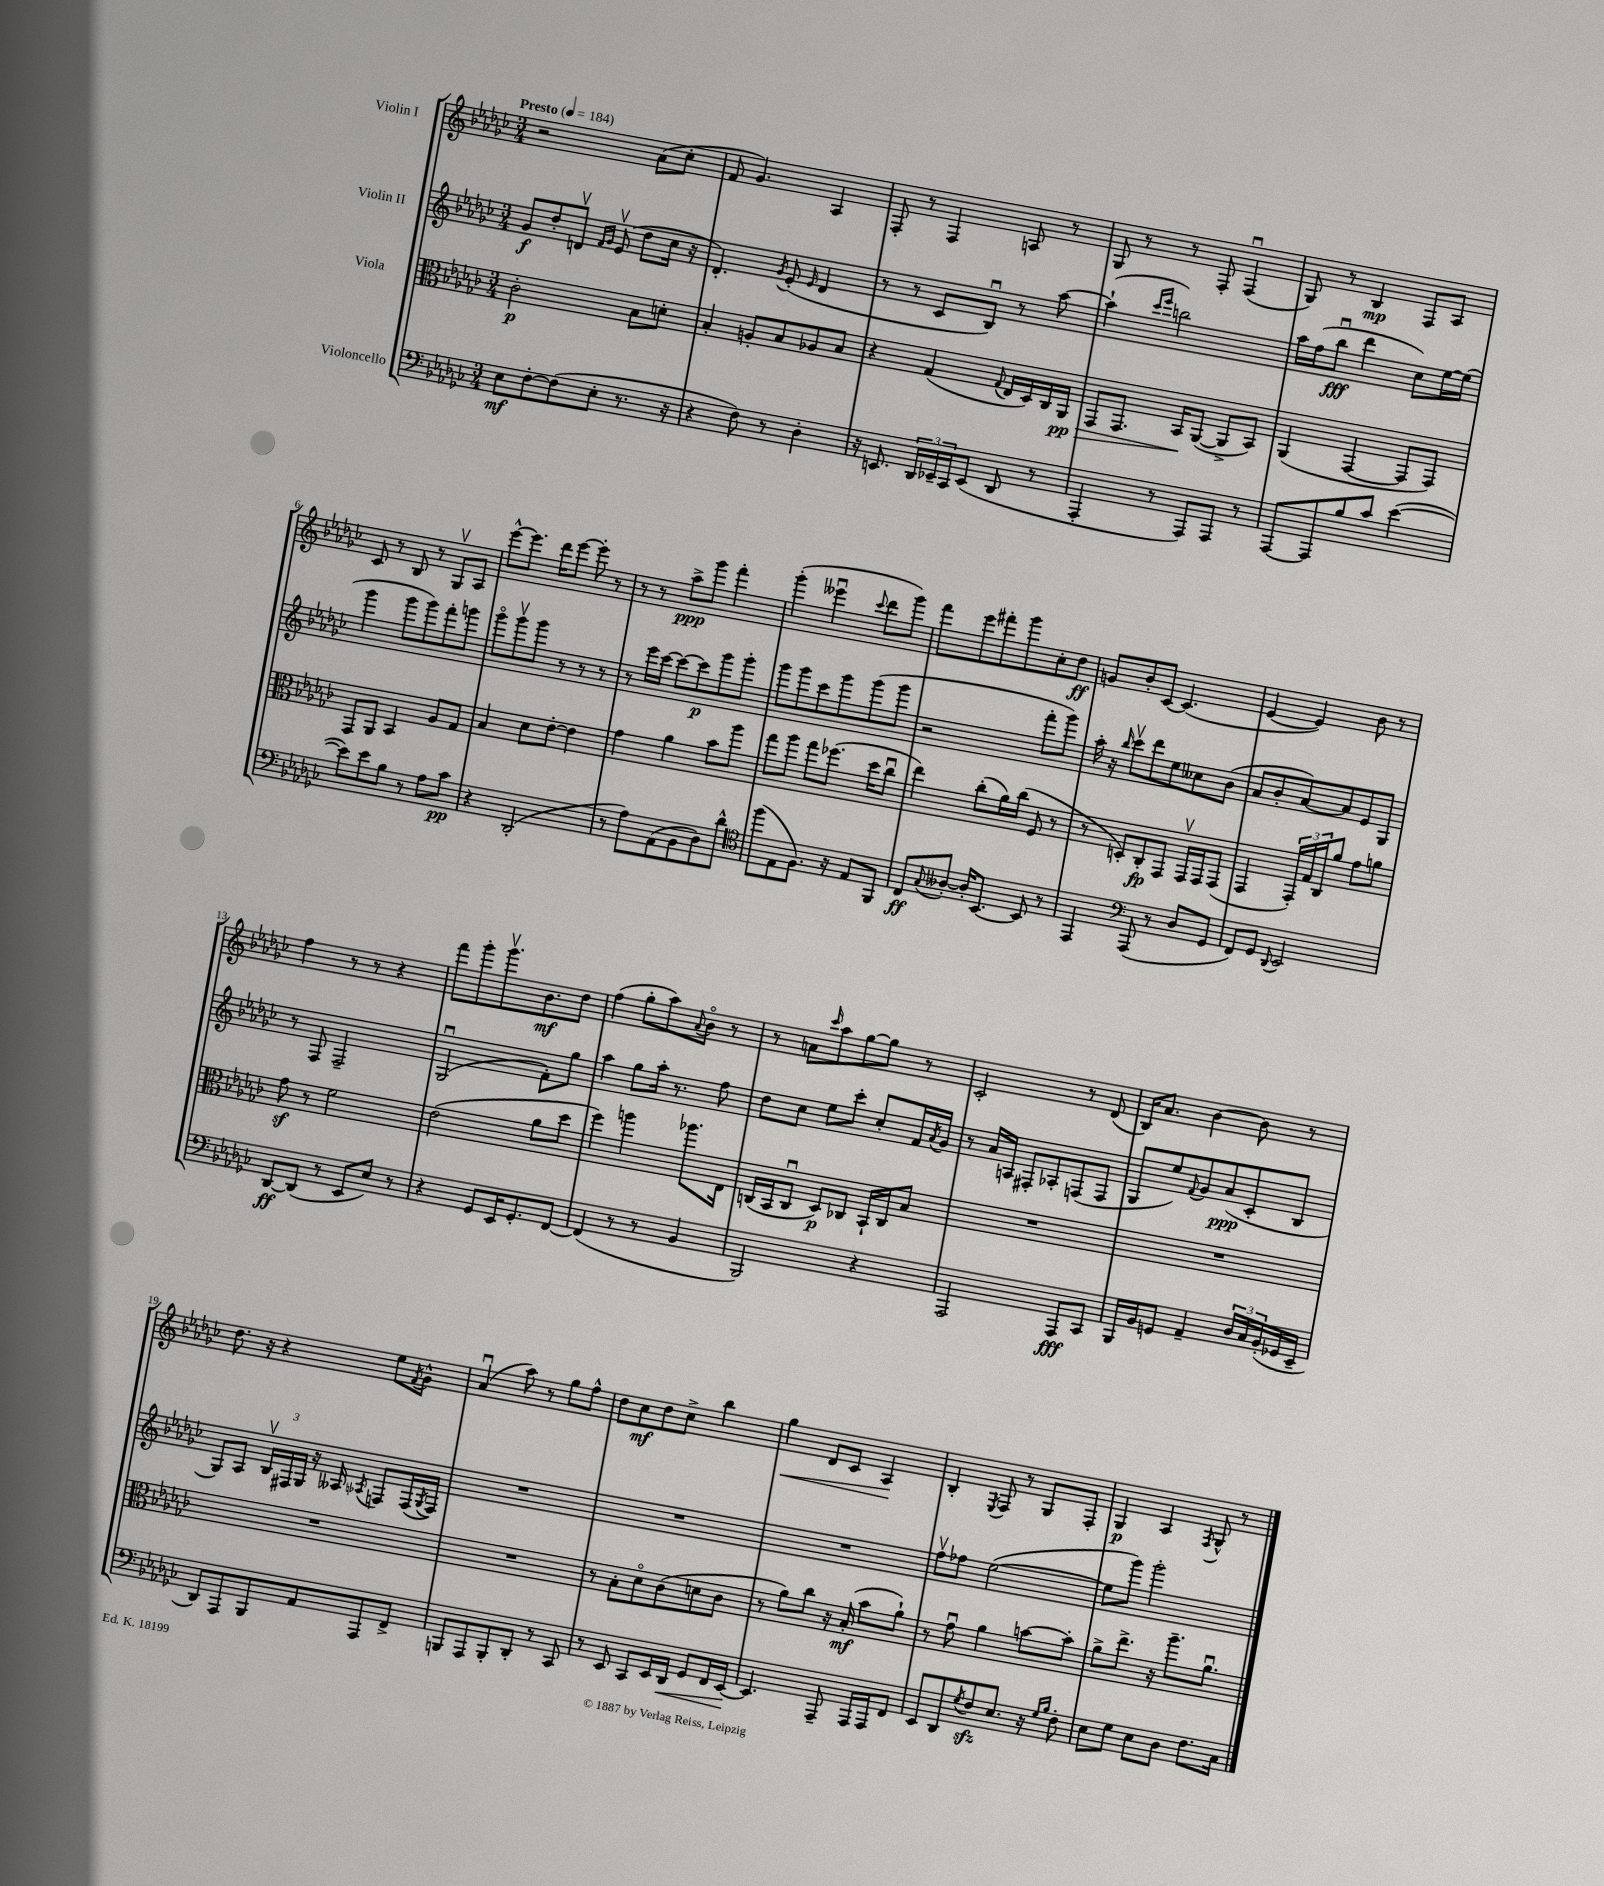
<<
\new StaffGroup <<
\new Staff = "s0" \with { instrumentName = "Violin I" } {
    \clef treble \key ges \major \numericTimeSignature \time 3/4 \tempo "Presto" 4 = 184
    r2 aes'8( ces''8-. |
    f'8 ges'4.) aes4 |
    f8-. r8 f4 a8 r8 |
    ges8 r8 r8 f8-. f4\downbow( |
    ges8) r8 bes4\mp f8 aes8 |
    ces'8 r8 bes8 r8 ges8\upbow aes8 |
    ees'''8~-^ ees'''8. des'''16 ees'''8~ ees'''8-. r8 |
    r8 r8 aes''8->\ppp ges'''8 f'''4-. |
    ges'''4-.( eeses'''4\downbow \appoggiatura { ces'''8 } des'''8 ges'''8) |
    f'''8 ees'''8 fis'''8-. ges'''8 ces''8-. des''8\ff |
    g'8 bes'8-. ces'8~ ces'4.( |
    ees'4~ ees'4) bes'8 r8 |
    f''4 r8 r8 r4 |
    f'''8 ges'''8-. ges'''8.\upbow bes'8.\mf des''8 |
    f''4( ges''8-. aes''8) \appoggiatura { aes'8 } bes'8\flageolet r8 |
    r8 a'8 \grace { ces'''16 } aes''8 ges''8~ ges''8 r8 |
    ces'2-. r8 des'8( |
    bes16) aes'8. bes'4~ bes'8 r8 |
    des''8. r16 r4 ees''8 \acciaccatura { f'8 } ges'8-^ |
    aes'4\downbow( aes''8) r8 ges''8 f''8-^ |
    des''8 ces''8\mf des''8 ces''8-> bes''4 |
    ges''4\< des'8 ces'8 aes4\! |
    bes4-. \acciaccatura { ees8 } f8 r8 ges8 f8-. |
    ges4\p aes4 \acciaccatura { f8 } ges8-^ r8 \bar "|." |
}
\new Staff = "s1" \with { instrumentName = "Violin II" } {
    \clef treble \key ges \major \numericTimeSignature \time 3/4
    ges'8\f des''8-. d'8\upbow \grace { f'16 ges'16 } ees'8\upbow( des''8 ces''16 r16 |
    des'4.-.) \acciaccatura { ges'8 } ees'8-.( \grace { ees'16 } des'4 |
    r8 r8 ces'8 bes8\downbow) r8 aes''8~ |
    aes''4-!( \grace { ces'''16 ees'''16 } b''2) |
    aes''16 f''16( bes''8\downbow\fff des'''4 ces''8) ees''16~ ees''16( |
    ges'''4 ges'''8 ges'''8) f'''8-. g'''8 |
    ges'''8\flageolet ges'''8\upbow ges'''8 r8 r8 r8 |
    r8 ees'''16 ces'''16~ ces'''8~ ces'''8\p ges'''8 ges'''8-. |
    ges'''8 ges'''8 ces'''8 ges'''8 ges'''8( ges'''8 |
    r2 f'''8-. ges'''8) |
    aes''16-. r16 \grace { bes''16 } ces'''8\upbow des'''8 ees''8 ceses''8 bes'8( |
    aes'8 bes'8-. aes'8~) aes'8 ees'8 ges8 |
    r8 f8 f2-- |
    ges2\downbow( f'8-.) ges''8 |
    aes''4 ges''8 aes''16-. r8. f''8 |
    des''8 ces''8 ees''8 ces'''8-. ces''8-. f'16 \acciaccatura { aes'8 } ges'16 |
    r8 aes'16 a16 fis8-. aes8-. f8( f8 |
    ges8 ees''8) \appoggiatura { f'8 } ges'8 aes'8\ppp( ces'8-. bes8 |
    ges8) aes8 \tuplet 3/2 { bes16\upbow fis16 ges16 } r16 aeses16 \acciaccatura { aes8 } f8 f16( \acciaccatura { ges8 } f16) |
    R2. |
    R2. |
    R2. |
    f''8\upbow fes''8 ees''2~( |
    ees''8 ges'''8) ges'''2-. \bar "|." |
}
\new Staff = "s2" \with { instrumentName = "Viola" } {
    \clef alto \key ges \major \numericTimeSignature \time 3/4
    ces'2-.\p bes8 d'8-. |
    bes4-. a8-. bes8 aes8 bes8 |
    r4 ges4( \appoggiatura { ges8 } ees16 des16) ces16 aes,16\pp\> |
    ges,8 ges,8. bes,16\! aes,8~( aes,8-> bes,8) |
    aes,4( ges,4~ ges,8 ges,8) |
    ges,8 aes,8 bes,4 aes8 ges8 |
    bes4 des'8 ees'8~-. ees'4 |
    ges'4 aes'4 bes'8 aes''8 |
    ges''8 aes''8 ges''8 fes''8.( des''16 ces''8\downbow |
    ees''4) ces''8-.( aes'16) ces''16( f8 r8 |
    r8 d8-.) ces8-.\fp ges,8 ges,16\upbow ges,16 ges,8( |
    ges,4 \tuplet 3/2 { ges,16-.) ges16 ces16 } aes'8 ges'8 a'8 |
    ges'8\sf r8 f'2 |
    ees'2( aes'8 des''8 |
    f''4) a''4 aes''8. ees16 |
    c16( bes,16 c8\downbow des8\p) ces8 bes,16-! ces16 bes8 |
    R2. |
    R2. |
    R2. |
    R2. |
    r8 bes8-. des'8\flageolet ces'8( d'8 ces'8 |
    r8 aes'8) ces''8 r16 bes16-.\mf( bes'8 aes'8-!) |
    r8 ges'8\downbow aes'4 b'8~ b'8-. |
    aes'8-> ees''8.-> r16 aes''8.-- aes'8.\downbow \bar "|." |
}
\new Staff = "s3" \with { instrumentName = "Violoncello" } {
    \clef bass \key ges \major \numericTimeSignature \time 3/4
    ees8\mf f8~-. f8( ees8-. r8. r16 |
    r4 f8) r8 des4-. |
    r16 e,8. \tuplet 3/2 { des,16 ees,16-- ces,16 } ees,8( des,8 r8 |
    aes,,4-. r8 aes,,8) aes,,8 r8 |
    aes,,8~ aes,,8 bes8 ces'8 ees'4~( |
    ees'8) ees'8 bes8 r8 aes8 ces'8\pp |
    r4 des,2-.( |
    r8 aes8) aes,8( bes,8 des8) des'8-^ |
    \clef tenor f''8( ees8 f8.) r16 ees8 f,8 |
    ces8\ff \appoggiatura { ges8 } aeses8~-. aeses16-. bes,8.~ bes,8 r8 |
    ees,4 \clef bass aes,,8( r8 des8 ges,8 |
    f,8) ges,8 \appoggiatura { des,8 } ees,2 |
    des,8~\ff des,8( r8 ees,8 ees8) r8 |
    r4 ges,8 ees,16 ges,8.-. f,8~ |
    f,4( r8 r8 bes,4 |
    bes,,2) r4 |
    aes,,2 aes,,8\fff ces,8 |
    bes,,16 bes,16 g,8 aes,4-- \tuplet 3/2 { des16 ces16 bes,16-.( } ges,16 ees,16-- |
    des,8) aes,,8 bes,,8 aes,8 aes,,8 f,8-> |
    b,,8 aes,,8 b,,8-. des,8-. r8 ces,8 |
    r8 ees,8 ces,8 ees,16 des,16\< ges,8 f,16 ees,16~\! |
    ees,4. aes,,8-- aes,,16 aes,,16 f,8 |
    ees,8 des,8 \acciaccatura { ges8 } f8\sfz ees8. r16 \grace { ges16 bes16 } f8-. |
    ees8 ges8 ees8 des8 f8. ces16 \bar "|." |
}
>>
>>
